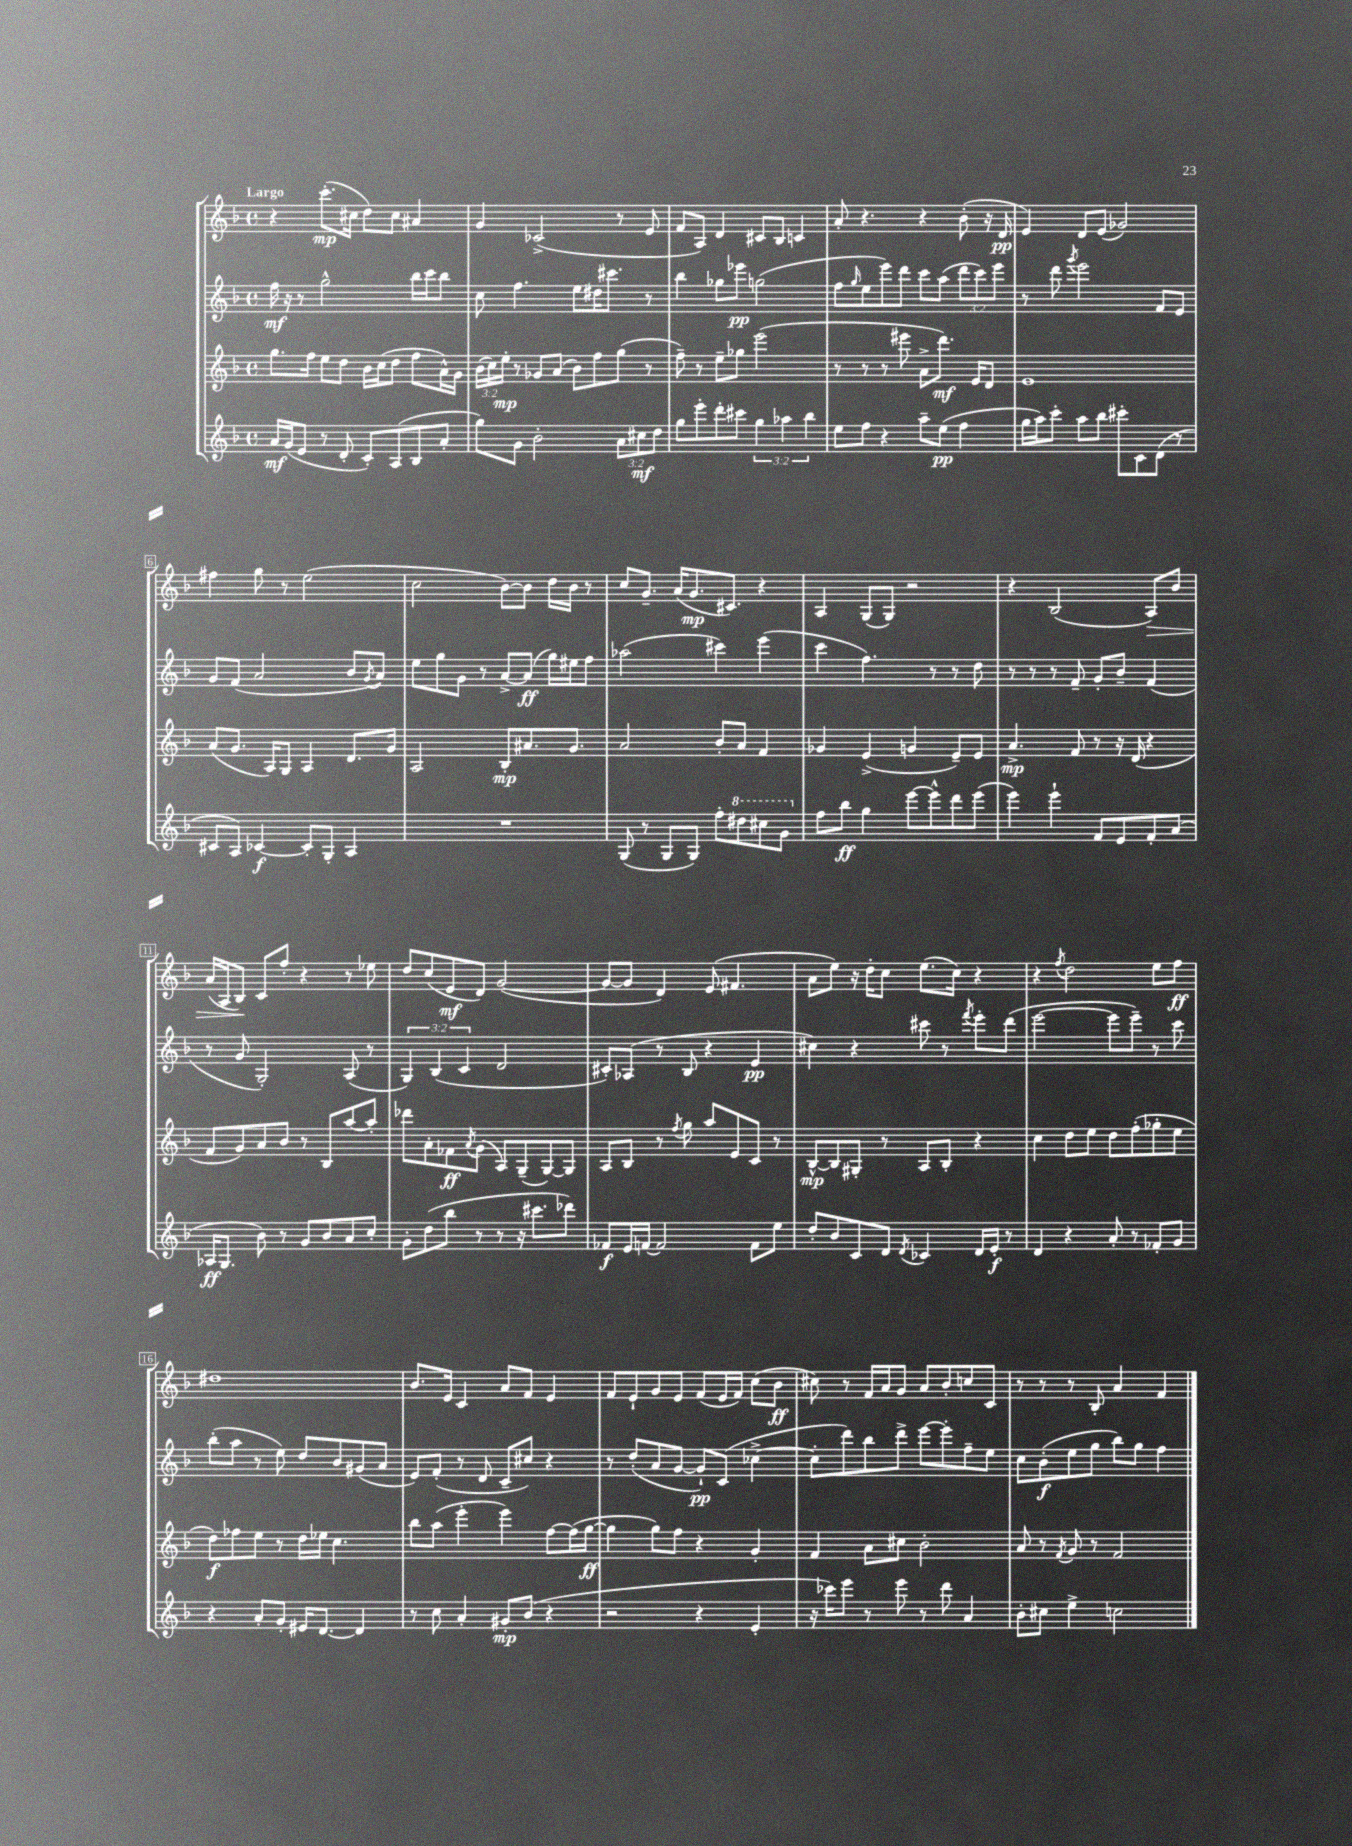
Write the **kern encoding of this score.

**kern	**kern	**kern	**kern
*staff4	*staff3	*staff2	*staff1
*clefG2	*clefG2	*clefG2	*clefG2
*k[b-]	*k[b-]	*k[b-]	*k[b-]
*M4/4	*M4/4	*M4/4	*M4/4
*met(c)	*met(c)	*met(c)	*met(c)
16a	8.gg	16ff	4r
(16g	.	16r	.
8e	.	8r	.
.	16ff	.	.
8r	8ee	2gg^^	(8.ccc'
8d'	8dd	.	.
.	.	.	16cc#
8c')	16b-	.	8dd)
.	(16cc	.	.
(8A	8dd	.	8cc#
8B-	8ff	16bb-	4a#
.	.	16ccc	.
8a'	16a^^)	8bb-	.
.	16g	.	.
=	=	=	=
8gg)	(24b-	8cc	4g
.	24cc)	.	.
.	24ee'	.	.
8g	8r	4.ff	.
2b-'	8g-	.	(2c-^
.	(8a	.	.
.	8b-)	8ee	.
.	8ff	16dd#	.
.	.	8.ccc#	.
12a	(8gg	.	8r
12cc#	.	.	.
.	8r	8r	8e
12dd	.	.	.
=	=	=	=
8gg	8ff~)	4bb-	8f
8eee'	8r	.	8A)
8ddd'	8ee~	8gg-	4d
8ccc#	8gg-	8eee-	.
6gg	(2eee	(2gg	8c#
.	.	.	8B-
6aa-	.	.	.
.	.	.	4c
6bb-	.	.	.
=	=	=	=
8ee	8r	8ff	8a'
.	.	16qqgg	.
8ff	8r	8ee	4.r
4r	8r	8eee)	.
.	8eee#	8ddd	.
8aa~	8a^	8ccc	4r
(8ee	8.ddd)	(8aa	.
4ff	.	12ddd	(8b-'
.	16e	.	.
.	.	12ccc)	.
.	8d	.	16r
.	.	12eee	.
.	.	.	16d
=	=	=	=
16gg	1e	8r	4e)
16aa)	.	.	.
8ccc'	.	8ddd	.
.	.	8qggg	.
8aa	.	2eee	8d
8bb-	.	.	(8e
8ccc#'	.	.	2g-)
8c	.	.	.
(8d	.	8f	.
8r	.	8e	.
=	=	=	=
8c#	(8a	8g	4ff#
8A)	8.g	(8f	.
[4c-	.	2a	8gg
.	16A)	.	.
.	8G	.	8r
8c-']	4A	.	(2ee
8G'	.	.	.
4A	8.d	8b-	.
.	.	8qg	.
.	.	8a)	.
.	16g	.	.
=	=	=	=
1r	2A	8ee	2cc
.	.	8gg	.
.	.	8g	.
.	.	8r	.
.	8B-'	[8a^	[8b-)
.	8.a#	(8a]	8b-]
.	.	16gg)	16dd
.	8.g	16ee#	16b-
.	.	8ff	8r
=	=	=	=
(8G	2a	(2aa-	8cc
8r	.	.	8.g~
8G	.	.	.
.	.	.	(16a
8G)	.	.	8.g
8ff'	8b-'	4ccc#)	.
.	.	.	8.c#)
8ddd#	8a	.	.
8ccc#	4f	(4eee	4r
8gg	.	.	.
=	=	=	=
8ff	4g-	4ccc	4A
8bb-	.	.	.
4gg	(4e^	4.ff)	(8G
.	.	.	8G)
[8eee	4g	.	2r
8eee^^]	.	8r	.
8ddd	8e~)	8r	.
(8eee	8e	8dd	.
=	=	=	=
4eee)	4.a^	8r	4r
.	.	8r	.
4eee`	.	8r	(2B-
.	8f	8f~	.
8f	8r	8g'	.
8e	16r	8b-~	.
.	(16d	.	.
8f'	4r	(4f	8A)
(8a	.	.	8b-
=	=	=	=
16A-	8f	8r	(16a
8.G	.	.	16A
.	8g)	8g	8B-)
8b-)	8a	2G')	8c
8r	8b-	.	8ff'
8g	8r	.	4r
8b-	8B-	.	.
8a	[8aa	(8A	8r
8cc'	8aa']	8r	8ee-
=	=	=	=
8g'	8ddd-	6G)	8dd
(8dd	8a'	.	(8cc
.	.	(6B-	.
8bb-	8f-	.	8e
.	.	6c	.
.	8qa	.	.
8r	(8g	.	8d)
8r	8A)	2d	([2g
16r	(8G~	.	.
8.ccc#	.	.	.
.	[8G)	.	.
8ddd-)	8G]	.	.
=	=	=	=
8f-	8A	8c#')	8g_
16e	8B-	(8A-	8g]
[16f	.	.	.
2f]	8r	8r	4d)
.	8qff	.	.
.	8gg	8B-	.
.	8aa	4r	(8e
.	8e	.	4.f#
8f	8c	4e	.
8ee	8r	.	.
=	=	=	=
8dd'	[8B-^^	4cc#)	8a
8b-	8B-]	.	8ee)
8c	8G#'	4r	16r
.	.	.	16dd'
8d	8r	.	8cc
8qd	.	.	.
4c-	8A	8ccc#	(8.ee
.	8B-'	8r	.
.	.	.	16cc)
.	.	8qfff	.
16d	4r	8eee'	4r
16e'	.	.	.
8r	.	(8ddd	.
=	=	=	=
4d	4cc	[2eee	4r
.	.	.	8qff
4r	8dd	.	2dd
.	8ee	.	.
8a'	8dd	8eee]	.
8r	(8ff'	8eee~)	.
8f-'	8gg-'	8r	8ee
8g	8ee	8ccc	8ff
=	=	=	=
4r	8dd)	(8bb-'	1dd#
.	8ff-	8aa	.
8a'	8ee	8r	.
8g'	8r	8ee)	.
16e#	16dd	8dd	.
[8.d	16ee-	.	.
.	4.cc	8b-	.
4d]	.	(8g#	.
.	.	8a	.
=	=	=	=
8r	8bb-	8e)	8.b-
8cc	(8aa	(8f'	.
.	.	.	16e
4a'	4eee'	8r	4c
.	.	8d	.
8g#'	4eee)	8c~	8a
(8b-	.	8cc#)	8f
4r	[8ff	4r	4e
.	(16ff]	.	.
.	[16gg	.	.
=	=	=	=
2r	4gg]	8r	8f
.	.	(8dd'	8e`
.	8gg)	8a	8g
.	8ff	[8g	8e
4r	4r	8g`])	(8f
.	.	(8c	16e
.	.	.	16f)
4e'	4g'	[4cc-^	(8cc
.	.	.	8b-
=	=	=	=
16r	4f	8cc-']	8cc#)
16ccc-)	.	.	.
8eee	.	8ddd)	8r
8r	8a	8bb-	16f
.	.	.	16a
8eee	8cc#	8ddd^	8g
8r	2b-'	[8eee	8a
8ddd	.	8eee']	8b-'
4a	.	8ff~	8cc
.	.	8ee	8c
=	=	=	=
8b-'	8a	8cc	8r
8cc#	8r	(8b-'	8r
.	8qf	.	.
4ee^	8g	8ee	8r
.	8r	8gg	8B-'
2cc	2f	8bb-)	4a
.	.	8gg	.
.	.	4ff	4f
==	==	==	==
*-	*-	*-	*-
